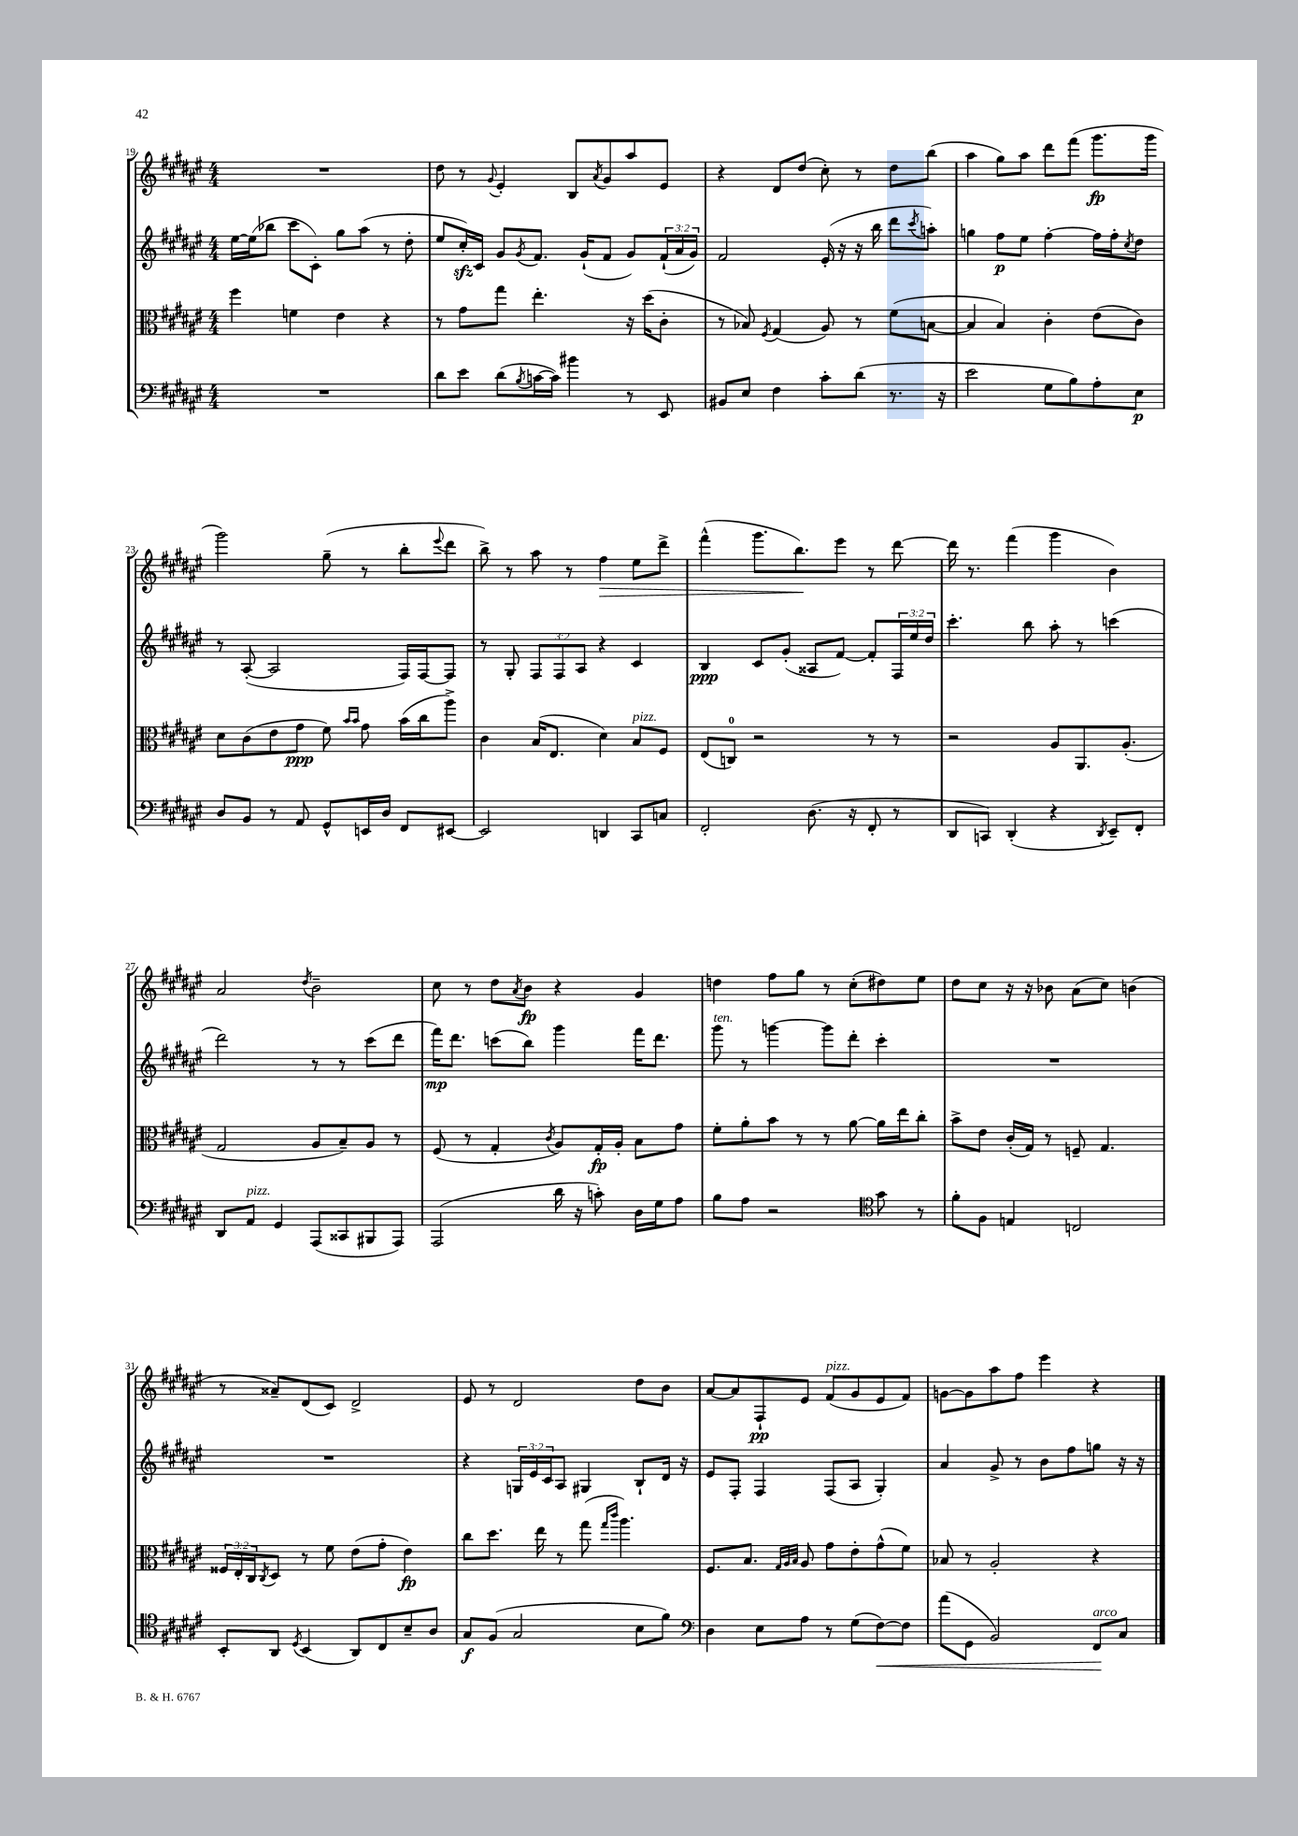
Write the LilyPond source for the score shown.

<<
\new StaffGroup <<
\new Staff = "s0" {
    \clef treble \key fis \major \numericTimeSignature \time 4/4
    R1 |
    dis''8 r8 \appoggiatura { gis'8 } eis'4-. b8 \acciaccatura { ais'8 } gis'8 ais''8 eis'8 |
    r4 dis'8 dis''8( cis''8-.) r8 dis''8 b''8( |
    ais''4 gis''8) ais''8 dis'''8 fis'''8( gis'''8.\fp gis'''16 |
    gis'''2) gis''8--( r8 b''8-. \appoggiatura { eis'''8 } dis'''8 |
    b''8->) r8 ais''8 r8 fis''4\> eis''8 dis'''8-> |
    fis'''4-^( gis'''8. b''8.\!) eis'''8 r8 dis'''8~ |
    dis'''16 r8. fis'''4( gis'''4 b'4) |
    ais'2 \acciaccatura { dis''8 } b'2-- |
    cis''8 r8 dis''8 \acciaccatura { ais'8 } b'8\fp r4 gis'4 |
    d''4 fis''8 gis''8 r8 cis''8-.( dis''8) eis''8 |
    dis''8 cis''8 r16 r16 bes'8 ais'8( cis''8) b'4( |
    r8 aisis'8--) dis'8( cis'8) dis'2-> |
    eis'8 r8 dis'2 dis''8 b'8 |
    ais'8~ ais'8 fis8-!\pp eis'8 fis'8^\markup { \italic "pizz." }( gis'8 eis'8 fis'8) |
    g'8~ g'8 ais''8 fis''8 eis'''4 r4 \bar "|." |
}
\new Staff = "s1" {
    \clef treble \key fis \major \numericTimeSignature \time 4/4 \override Staff.TupletNumber.text = #tuplet-number::calc-fraction-text
    eis''16~ eis''16( bes''8 cis'''8 cis'8-.) gis''8 ais''8( r8 dis''8-. |
    eis''8 cis''16-.\sfz) cis'16 gis'8 \acciaccatura { gis'8 } fis'8. gis'16-!( fis'8 gis'8) \tuplet 3/2 { fis'16-!( ais'16 gis'16) } |
    fis'2 eis'16-.( r16 r16 b''16 dis'''8 \acciaccatura { cis'''8 } a''8-.) |
    g''4 fis''8\p eis''8 fis''4~-. fis''16 fis''16-. \acciaccatura { cis''8 } dis''8 |
    r8 ais8~-.( ais2 fis16) fis16~ fis8 |
    r8 gis8-. \tuplet 3/2 { fis8 fis8 ais8 } r4 cis'4 |
    b4\ppp cis'8 gis'8-.( aisis8 fis'8~) fis'8-. \tuplet 3/2 { fis16 eis''16 dis''16 } |
    cis'''4.-. b''8 ais''8-. r8 c'''4( |
    dis'''2) r8 r8 cis'''8( dis'''8 |
    fis'''16\mp) dis'''8. c'''8( b''8) gis'''4 fis'''16 dis'''8. |
    gis'''8^\markup { \italic "ten." } r8 g'''4~ g'''8 dis'''8-. cis'''4-. |
    R1 |
    R1 |
    r4 \tuplet 3/2 { g16 eis'16 cis'16 } ais8 gis4 b8-! dis'16 r16 |
    eis'8 fis8-. fis4 fis8( ais8 gis4-.) |
    ais'4 gis'8-> r8 b'8 fis''8 g''8 r16 r16 \bar "|." |
}
\new Staff = "s2" {
    \clef alto \key fis \major \numericTimeSignature \time 4/4 \override Staff.TupletNumber.text = #tuplet-number::calc-fraction-text
    fis''4 f'4 eis'4 r4 |
    r8 gis'8 gis''8 eis''4.-. r16 dis''16( cis'8-. |
    r8 bes8) \acciaccatura { fis8 } gis4( ais8) r8 fis'8( b8~ |
    b4 b4) cis'4-. eis'8( cis'8) |
    dis'8 cis'8( eis'8 gis'8\ppp fis'8) \grace { b'16 b'16 } gis'8 b'16( cis''16 ais''8->) |
    cis'4 b16( eis8. dis'4) b8^\markup { \italic "pizz." } fis8 |
    eis8( c8-0) r2 r8 r8 |
    r2 ais8 ais,8. ais8.-.( |
    gis2 ais8 b8--) ais8 r8 |
    fis8( r8 gis4-. \acciaccatura { cis'8 } ais8) gis16-.\fp ais16-. b8 gis'8 |
    fis'8-. ais'8-. b'8 r8 r8 ais'8~ ais'16 eis''16 cis''8-. |
    b'8-> eis'8 cis'16-.( gis16) r8 f8-- gis4. |
    \tuplet 3/2 { fisis16 eis16-. cis16 } \acciaccatura { cis8 } dis8 r8 fis'8 eis'8( gis'8-. eis'4\fp) |
    cis''8 dis''8. eis''16 r8 gis''8( \grace { gis''16 cis'''16 } ais''4.) |
    fis8. b8. \grace { gis32 ais32 b32 } ais8 gis'8 eis'8-. gis'8-^( fis'8) |
    bes8 r8 ais2-. r4 \bar "|." |
}
\new Staff = "s3" {
    \clef bass \key fis \major \numericTimeSignature \time 4/4
    R1 |
    dis'8 eis'8 dis'8( \acciaccatura { b8 } c'16~ c'16) bis'4 r8 eis,8 |
    bis,8 eis8 fis4 cis'8-. dis'8( r8. r16 |
    eis'2 gis8 b8) ais8-. eis8\p |
    dis8 b,8 r8 ais,8 gis,8-^ e,16 dis16 fis,8 eis,8~ |
    eis,2 d,4 cis,8 c8 |
    fis,2-. dis8.( r16 fis,8-. r8 |
    dis,8 c,8) dis,4-.( r4 \acciaccatura { dis,8 } eis,8--) fis,8-. |
    dis,8 ais,8^\markup { \italic "pizz." } gis,4 ais,,8( cisis,8 bis,,8 ais,,8) |
    ais,,2( dis'16 r16 c'8-.) dis16 gis16 ais8 |
    b8 ais8 r2 \clef tenor gis'8 r8 |
    fis'8-. fis8 e4 c2 |
    b,8-. ais,8 \acciaccatura { dis8 } b,4( ais,8) cis8 b8-- ais8 |
    gis8\f fis8( gis2 b8 fis'8) |
    \clef bass dis4 eis8 ais8 r8 gis8( fis8~\<) fis8 |
    ais'8( gis,8 b,2) fis,8\!^\markup { \italic "arco" } cis8 \bar "|." |
}
>>
>>
\layout { \context { \Score currentBarNumber = #19 } }
